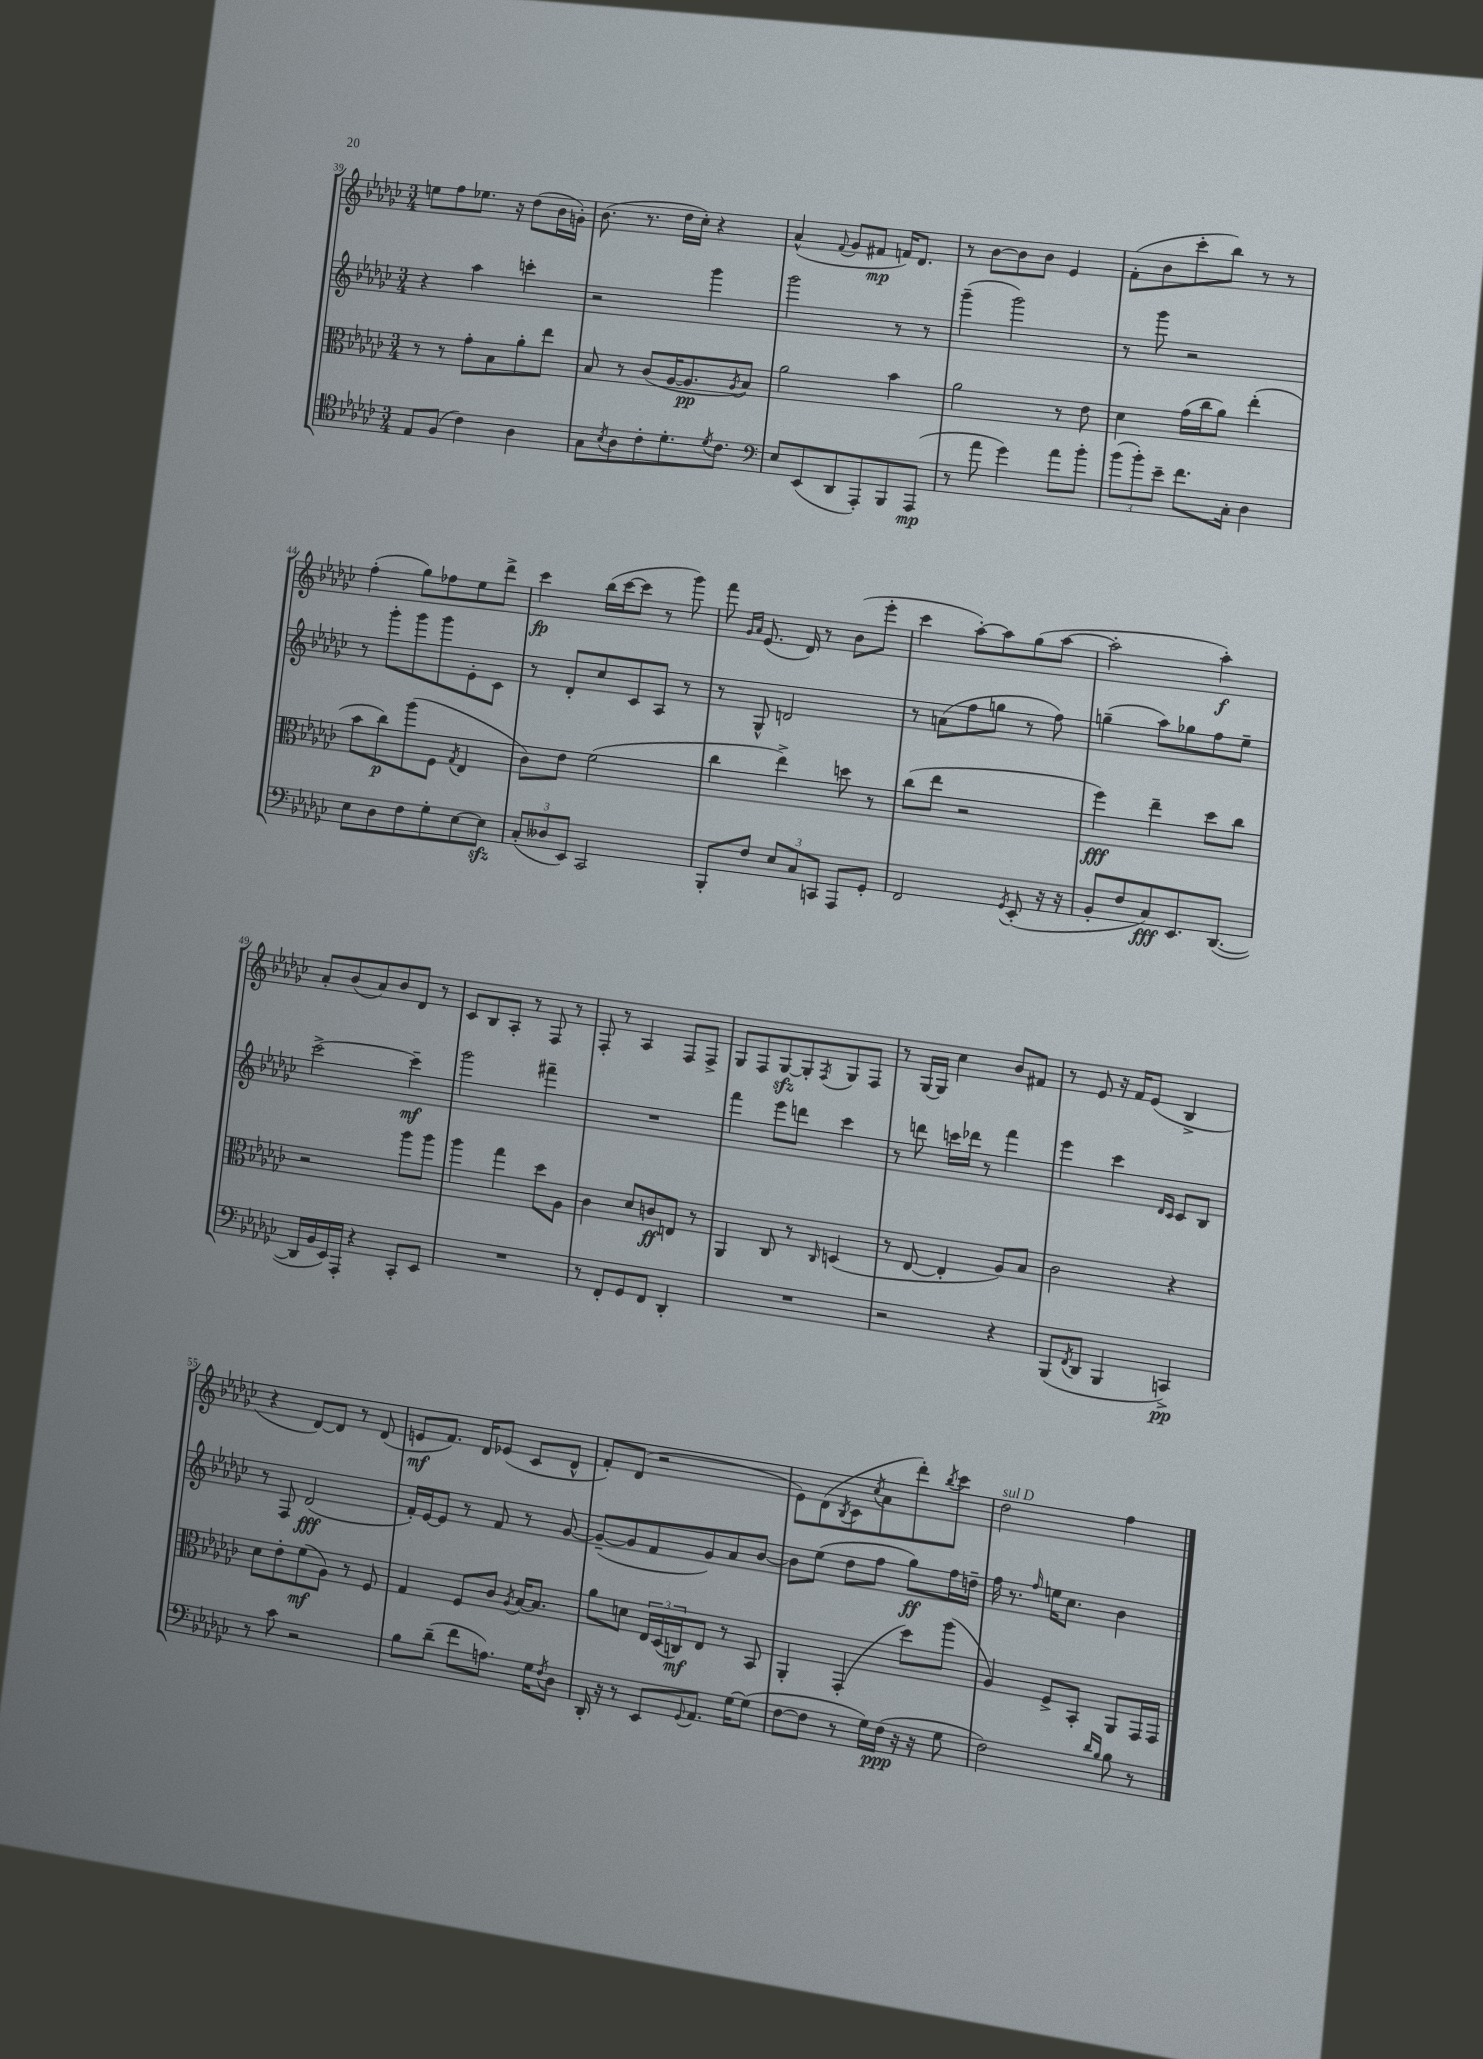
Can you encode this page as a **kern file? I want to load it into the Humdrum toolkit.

**kern	**kern	**kern	**kern
*staff4	*staff3	*staff2	*staff1
*clefC4	*clefC3	*clefG2	*clefG2
*k[b-e-a-d-g-c-]	*k[b-e-a-d-g-c-]	*k[b-e-a-d-g-c-]	*k[b-e-a-d-g-c-]
*M3/4	*M3/4	*M3/4	*M3/4
8E-/L	8r	4r	8ee\L
(8F/J	8r	.	8ff\
4c-\)	8g-'\L	4aa-\	8.ee-\J
.	8B-\	.	.
.	.	.	16r
4A-\	8a-'\	4ccc'\	(8dd-\L
.	8ee-\J	.	16b-\L
.	.	.	16g'\JJ)
=	=	=	=
8G-\L	8B-/	2r	(8.b-\
8qB-/	.	.	.
8A-\	8r	.	.
.	.	.	8.r
8c-'\	(8c-/L	.	.
8.d-'\	[16A-/K	.	16dd-\LL
.	8.A-/]	.	16cc-'\JJ)
.	.	4ggg-\	4r
8qd-/	.	.	.
8.c-\J	.	.	.
.	8qA-/	.	.
.	8B-/J)	.	.
=	=	=	=
*clefF4	*	*	*
8E-/L	2a-\	2ggg-\	(4a-^^/
(8EE-/	.	.	.
.	.	.	8qqf/
8DD-/	.	.	8g-/L
8AAA-'/)	.	.	8f#/J
8BBB-/	4b-\	8r	16f/LK)
.	.	.	8.d-/J
(8AAA-/J	.	8r	.
=	=	=	=
8r	2a-\	(4ggg-~\	8r
8a-\	.	.	[8b-\L
4g-\)	.	2ggg-\)	8b-\]
.	.	.	8b-\J
8a-\L	8r	.	4e-/
8b-'\J	8e-\	.	.
=	=	=	=
(12b-\L	4d-\	8r	(8f'\L
12b-'\)	.	.	.
.	.	8ggg-\	8b-\
12e-~\J	.	.	.
8.f\L	(16g-\LL	2r	8ccc-'\
.	16cc-\J	.	.
.	8a-\J)	.	8bb-\J)
16C-'\Jk	.	.	.
4D-\	(4ee-'\	.	8r
.	.	.	8r
=	=	=	=
8E-\L	8b-\L	8r	(4ff'\
8D-\	8cc-\)	8ggg-'\L	.
8F\	(8aa-\	8ggg-\	8gg-\L)
8G-'\	8F\J	8ggg-\	8ff-\
.	8qG-/	.	.
[8E-\	4E-/	8e-'\	8ee-\
8E-\]J	.	8c-\J	8ddd-^\J
=	=	=	=
(12C-'/L	8c-\L)	8r	4ccc-\
12D--/	.	.	.
.	8e-\J	8d-'/L	.
12EE-/J)	.	.	.
2CC-/	(2f\	8cc-/	(16bb-\LL
.	.	.	[16ccc-\J
.	.	8c-/	8ccc-\]J
.	.	8A-/J	8r
.	.	8r	8ggg-\)
=	=	=	=
8BBB-'/L	4cc-\	8r	8fff\
.	.	.	16qqg-/LL
.	.	.	16qqa-/JJ
8F/J	.	8G-^^/	(8.e-/
12E-/L	4ee-^\)	2d/	.
.	.	.	16d-/)
12C-/	.	.	.
.	.	.	8r
12CC/J	.	.	.
8AAA-/L	8dd\	.	(8b-\L
8GG-'/J	8r	.	8eee-'\J
=	=	=	=
2FF/	(8cc-\L	8r	4ccc-\
.	8ee-\J	(8a\L	.
.	2r	8ff\	[8aa-'\L)
.	.	8gg\J	8aa-\]
8qGG-/	.	.	.
(8EE-'/	.	8r	(8gg-\
16r	.	8ff\)	[8aa-\J
16r	.	.	.
=	=	=	=
8BB-'/L	4ff\)	(4gg~\	2aa-'\]
8F/	.	.	.
8C-/)	4ee-~\	8aa-\L)	.
8.EE-/	.	8gg-\	.
.	8dd-\L	8ff\	4aa-'\)
([8.DD-/J	.	.	.
.	8cc-\J	8ee-~\J	.
=	=	=	=
16DD-/]LL	2r	[2ccc-^\	8a-'/L
16BB-/	.	.	.
16EE-/)	.	.	(8b-/
16AAA-'/JJ	.	.	.
4r	.	.	8a-/)
.	.	.	8b-/
8CC-'/L	8aa-\L	4ccc-~\]	8d-/J
8EE-/J	8aa-\J	.	8r
=	=	=	=
2.r	4aa-\	2ggg-\	8c-/L
.	.	.	8B-/
.	4gg-\	.	8A-'/J
.	.	.	8r
.	8dd-\L	4fff#~\	8F/
.	8A-\J	.	8r
=	=	=	=
8r	4c-\	2.r	8F'/
8FF'/L	.	.	8r
8GG-/	8d-/L	.	4A-/
8FF/J	8c/	.	.
4DD-'/	8E/J	.	8F/L
.	8r	.	8F^/J
=	=	=	=
2.r	4AA-/	4fff\	8G-/L
.	.	.	8F/
.	8C-/	8eee-\L	[8G-/
.	8r	8ddd\J	8G-'/]
.	16qqC-/	.	8qF/
.	(4D/	4ccc-\	8G-/
.	.	.	8F/J
=	=	=	=
2r	8r	8r	8r
.	[8E-/	8ddd\	[16G-/LL
.	.	.	16G-/]JJ
.	4E-'/]	16ccc\LL	4cc-\
.	.	16ddd-\JJ	.
.	.	8r	.
4r	8A-/L)	4fff\	8b-/L
.	8B-/J	.	8f#/J
=	=	=	=
(8BBB-/L	2c-\	4eee-\	8r
8qFF/	.	.	.
8DD-/J	.	.	8e-/
4BBB-/	.	4ccc-\	16r
.	.	.	16f/LK
.	.	.	(8e-/J
.	.	16qqd-/LL	.
.	.	16qqc-/JJ	.
4CC^/)	4r	8c-/L	4B-^/
.	.	8B-/J	.
=	=	=	=
8r	8d-\L	8r	4r
8c-\	8e-'\	8F/	.
2r	(8f\	(2d-/	[8d-/L)
.	8A-\J)	.	8d-/]J
.	8r	.	8r
.	8F/	.	(8d-/
=	=	=	=
8B-\L	4G-/	16f'/LL)	8e/L
.	.	[16e-/J	.
(8d-~\J	.	8e-/]J	8.f/J)
8f\L	8F/L	8r	.
.	.	.	16d-/LK
8.A\J)	8c-/J	8f/	(8e-/J
.	8qA-/	.	.
.	[16B-/LK	8r	8c-/L
16G-\LK	8.B-/]J	.	.
8qF/	.	.	.
8D-\J	.	[8g-/	8d-^^/J
=	=	=	=
16DD-'/	8a-\L	(8g-~/_L	8f'/L)
16r	.	.	.
8r	8d\J	8g-/]	(8d-/J
8EE-/L	24E-/LL	8f/	2r
.	(24D-/	.	.
.	24C/J)	.	.
8qqGG-/	.	.	.
8.AA-/J	8E-/J	8g-/)	.
.	8r	8a-/	.
[16G-\LK	.	.	.
(8G-\]J	8BB-/	[8b-/J	.
=	=	=	=
[8F\L	4AA-'/	8b-\]L	8e-\L)
8F\]J	.	(8ee-\J	(8d-\
.	.	.	8qB-/
8r	(4GG-'/	8dd-\L	8c-\
.	.	.	8qcc-/
16G-\LL)	.	8ff\J	8a-\
(16F\JJ	.	.	.
16r	8dd-\L)	8gg-\L)	8ddd-'\)
16r	.	.	.
.	.	.	8qbb-/
8G-\	(8aa-\J	16ff\L	8ccc-\J
.	.	16dd~\JJ	.
=	=	=	=
2F\)	4A-/)	16ff\	2dd-\
.	.	8.r	.
.	.	16qqff/	.
.	8F^/L	16ee\LK	.
.	.	8.cc-\J	.
.	8BB-'/J	.	.
16qqd-/LL	.	.	.
16qqB-/JJ	.	.	.
8B-\	8AA-/L	4b-\	4ff\
8r	16GG-/L	.	.
.	16GG-/JJ	.	.
==	==	==	==
*-	*-	*-	*-
